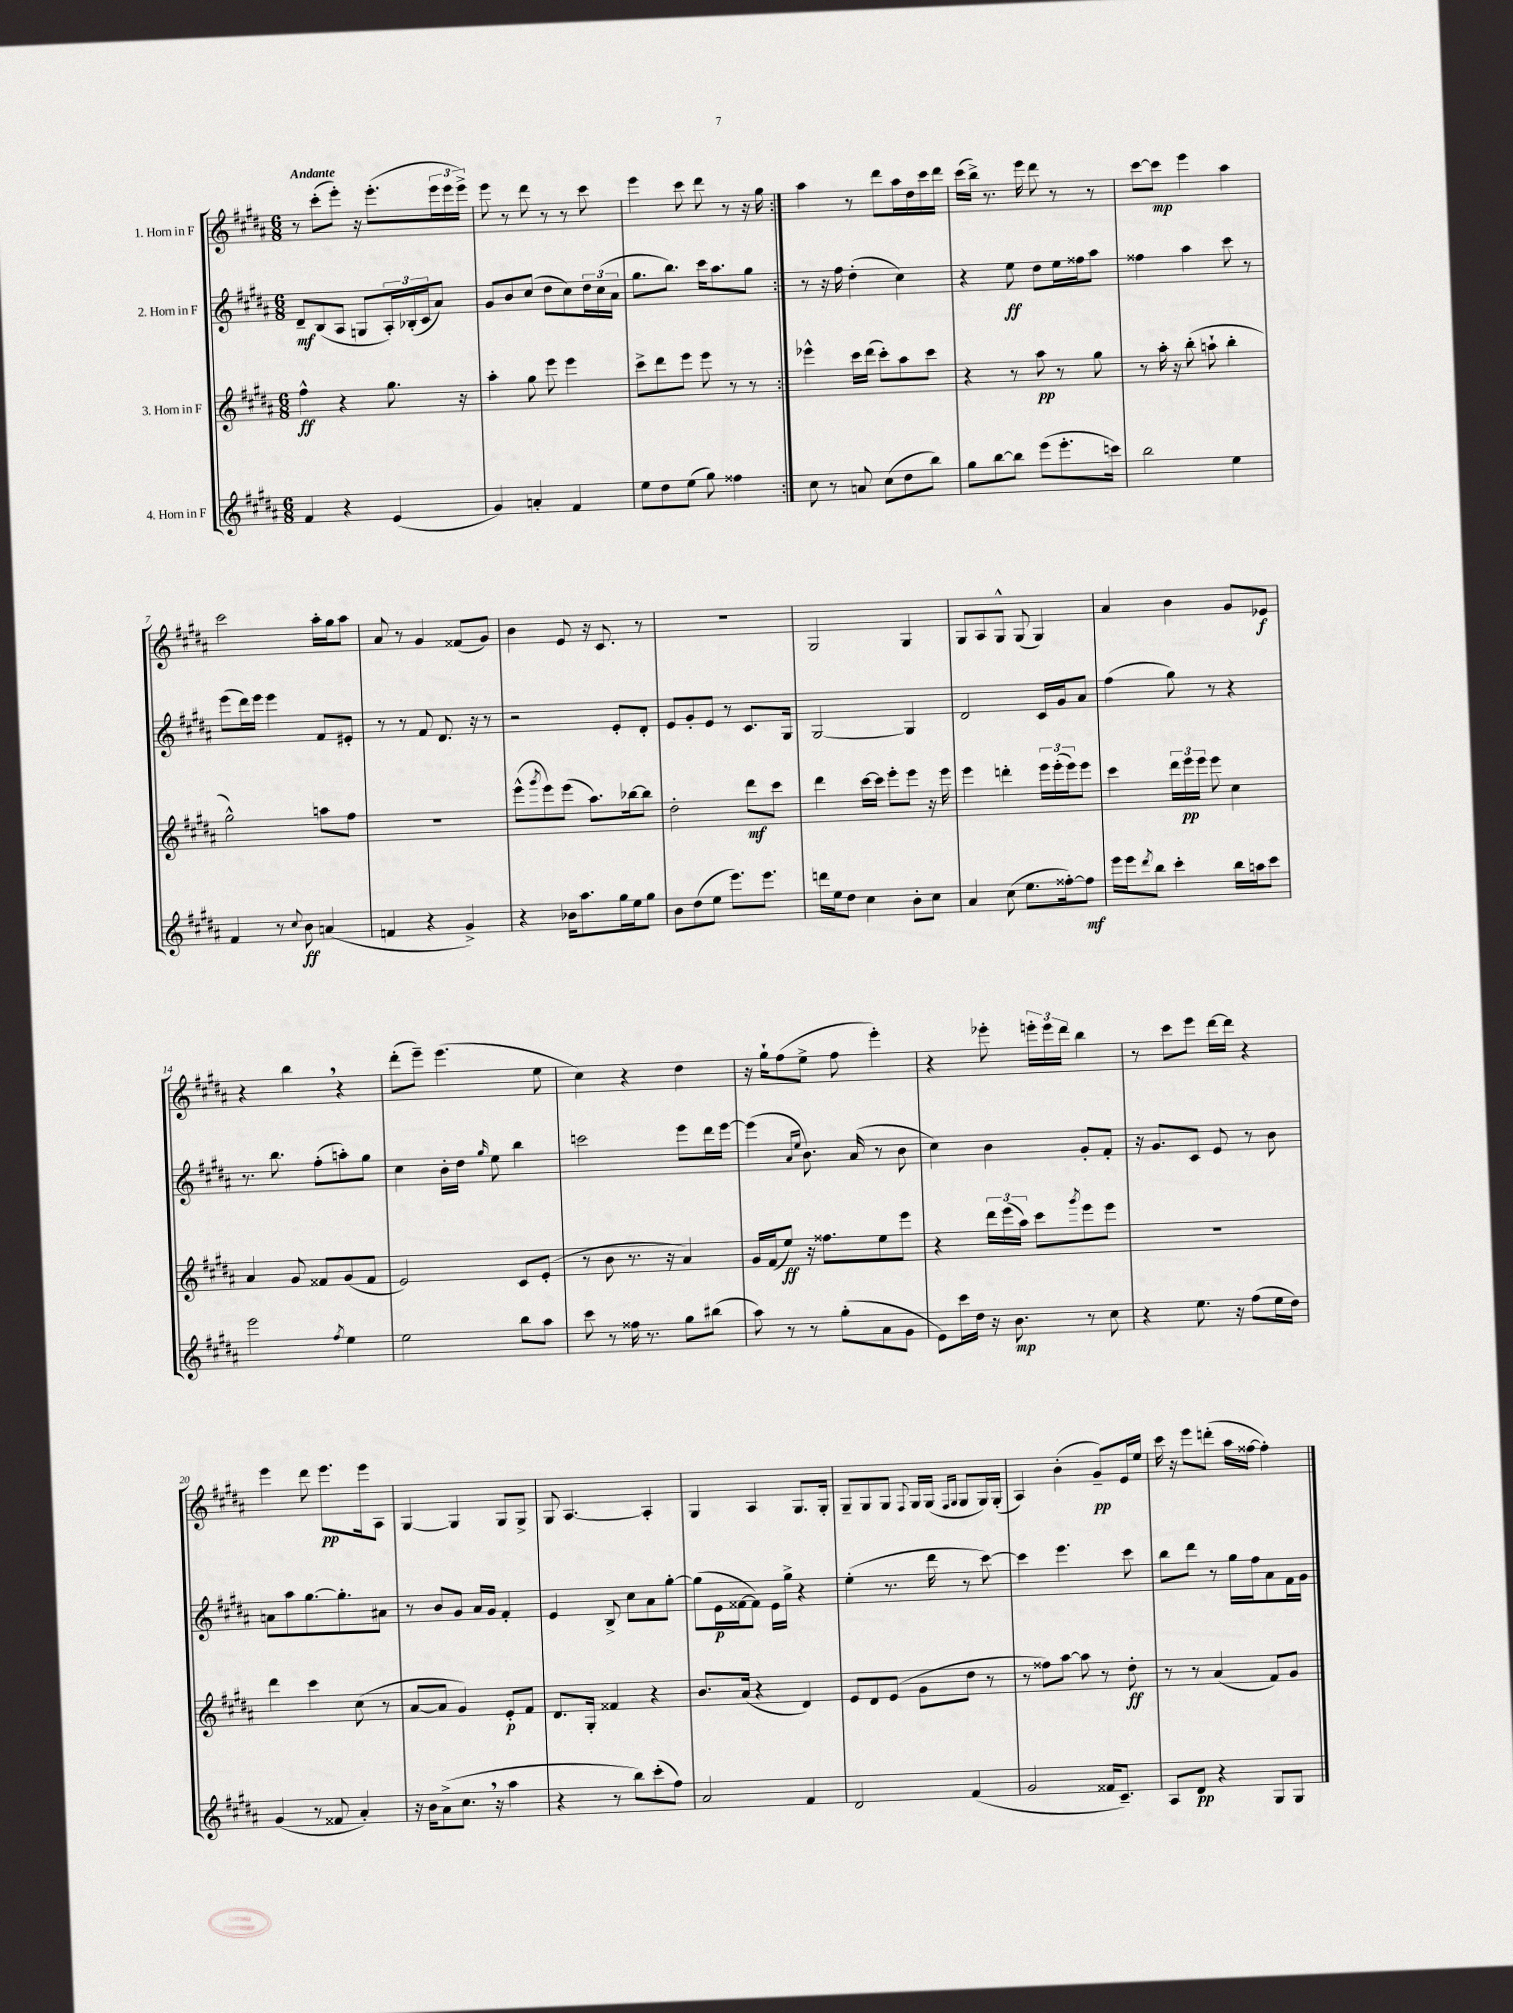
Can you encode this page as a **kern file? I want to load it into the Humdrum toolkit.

**kern	**kern	**kern	**kern
*staff4	*staff3	*staff2	*staff1
*clefG2	*clefG2	*clefG2	*clefG2
*k[f#c#g#d#a#]	*k[f#c#g#d#a#]	*k[f#c#g#d#a#]	*k[f#c#g#d#a#]
*M6/8	*M6/8	*M6/8	*M6/8
4f#	4ff#^^	8d#~	8r
.	.	(8B	(8ccc#'
4r	4r	8A#	8eee')
.	.	8G	16r
.	.	.	(8.eee'
(4e	8.gg#	24A#')	.
.	.	(24B-'	.
.	.	24c#	.
.	.	8a#)	24eee
.	.	.	24eee
.	16r	.	.
.	.	.	24eee^)
=	=	=	=
4g#)	4aa#'	8g#	8eee
.	.	8b	8r
4a'	8gg#	(8cc#	8ddd#
.	8eee	8dd#	8r
4f#	4eee	8cc#)	8r
.	.	24dd#	8ccc#
.	.	(24cc#	.
.	.	24a#	.
=	=	=	=
8ee	8ccc#^	8.gg#	4eee
8dd#	8ddd#	.	.
.	.	8.bb)	.
(8ee	8eee	.	8ccc#
8gg#)	8eee	16ccc#	8ddd#
.	.	8.aa#	.
4ff##	8r	.	8r
.	8r	8gg#	16r
.	.	.	16gg#
=:|!	=:|!	=:|!	=:|!
8cc#	4eee-^^	8r	4aa#
8r	.	16r	.
.	.	16ff#	.
8a	16ccc#	(4dd#'	8r
.	(16ddd#	.	.
(8cc#	8ccc#')	.	8ddd#
8dd#	8aa#	4cc#)	16aa#
.	.	.	16dd#
8bb)	8ccc#	.	16ccc#
.	.	.	16ddd#
=	=	=	=
8gg#	4r	4r	(16ccc#
.	.	.	16bb^)
[8bb	.	.	8.r
8bb]	8r	8ee	.
.	.	.	16eee
(8eee	8aa#	8dd#	8ddd#
8.eee'	8r	16ee	8r
.	.	16ff##	.
.	8gg#	8aa#	8r
16ccc)	.	.	.
=	=	=	=
2bb	8r	4ff##	[8ccc#
.	16aa#'	.	8ccc#]
.	16r	.	.
.	(8bb'	4aa#	4eee
.	8aa`	.	.
4ee	4bb'	8ccc#	4aa#
.	.	8r	.
=	=	=	=
4f#	2gg#^^)	(8eee	2ccc#
.	.	16ddd#)	.
.	.	16eee	.
8r	.	4eee	.
8qqcc#	.	.	.
8b	.	.	.
(4a	8aa	8f#	16aa#'
.	.	.	16gg#
.	8ff#	8e#'	8aa#
=	=	=	=
4f	2.r	8r	8a#
.	.	8r	8r
4r	.	8f#	4g#
.	.	8.d#	.
4g#^)	.	.	(8f##
.	.	16r	.
.	.	8r	8g#)
=	=	=	=
4r	(8eee^^	2r	4b
.	8qggg#	.	.
.	8eee)	.	.
16b-	(8eee	.	8e
8.aa#	.	.	.
.	8.aa#)	.	16r
.	.	.	8.c#
16gg#	.	8e'	.
16ee	[16bb-	.	.
8gg#	8bb-]	8d#'	8r
=	=	=	=
8b	2dd#'	8e	2.r
(8dd#	.	8g#'	.
8ee	.	8e	.
8.eee)	.	8r	.
.	8ddd#	8.c#	.
8.eee	.	.	.
.	8ccc#	.	.
.	.	16G#	.
=	=	=	=
16ddd	4ddd#	[2G#	2G#
16ee	.	.	.
8dd#	.	.	.
4cc#	[16ccc#	.	.
.	16ccc#]	.	.
.	8eee'	.	.
8b'	8eee	4G#]	4G#
8cc#	16r	.	.
.	16eee	.	.
=	=	=	=
4a#	4eee	2d#	8G#
.	.	.	8A#
(8cc#	4ddd'	.	8G#^^
8.ee	.	.	(8G#
.	24eee	16c#	4G#)
.	(24eee'	.	.
[16ff##')	.	16g#	.
.	24eee)	.	.
8ff##]	8eee	8a#	.
=	=	=	=
16eee	4ccc#	(4ff#	4a#
16eee	.	.	.
8qddd#	.	.	.
8bb	.	.	.
4ccc#'	24ddd#	8gg#)	4b
.	24eee	.	.
.	24eee	.	.
.	8eee	8r	.
16bb	4cc#	4r	8g#
16aa	.	.	.
8ccc#	.	.	8e-
=	=	=	=
2eee	4a#	8.r	4r
.	.	8.bb	.
.	8g#	.	4bb
.	8f##	(8ff#'	.
8qff#	.	.	.
4ee	(8g#	8aa')	4r
.	8f##	8gg#	.
=	=	=	=
2ee	2e)	4cc#	(8ddd#'
.	.	.	8eee~)
.	.	16b'	(4.eee
.	.	16dd#	.
.	.	16qqgg#	.
.	.	8ee	.
8bb	8c#	4bb	.
8aa#	(8e'	.	8ee
=	=	=	=
8ccc#	8r	2ccc	4cc#)
8r	8b	.	.
16ff##	8.r	.	4r
8.r	.	.	.
.	16r	.	.
8gg#	4a#)	8eee	4dd#
(8bb#	.	16ddd#	.
.	.	[16eee	.
=	=	=	=
8aa#)	16g#	(4eee]	16r
.	(16f#	.	16gg#`
8r	8ee)	.	(8ff#
.	.	16qqa#	.
.	.	16qqee	.
8r	16r	8.b)	8ee^
.	8.ff##	.	.
(8gg#'	.	.	8ff#
.	.	(16a#	.
8a#	8ee	8r	4eee')
8g#	8eee	8b	.
=	=	=	=
8e)	4r	4cc#)	4r
16ccc#	.	.	.
16dd#	.	.	.
16r	24ddd#	4b	8eee-'
.	(24eee	.	.
8.b	.	.	.
.	24aa#)	.	.
.	8ccc#	.	24eee'
.	.	.	24eee
.	.	.	24ddd#
.	8qggg#	.	.
8r	8eee	8g#'	4bb
8cc#	8eee	8f#'	.
=	=	=	=
4r	2.r	16r	8r
.	.	8.g#	.
.	.	.	8ccc#
8.ee	.	8c#	8eee
.	.	8e	[16ddd#
16r	.	.	16ddd#]
(8ff#	.	8r	4r
16ee	.	8b	.
16dd#)	.	.	.
=	=	=	=
(4g#	4ddd#	8a	4eee
.	.	8aa#	.
8r	4ccc#	[8.gg#	8ddd#
8f##	.	.	8.eee
.	.	8.gg#']	.
4a#')	(8cc#	.	.
.	.	.	16eee
.	8r	8a#	8A#
=	=	=	=
16r	[8a#	8r	[4G#
16b	.	.	.
(8a#^	8a#]	8b	.
8.cc#	4g#)	8g#	4G#]
.	.	16a#	.
16r	.	16g#	.
4aa#	8e'	4f#'	8G#
.	8f#	.	8G#^
=	=	=	=
4r	8.d#	4e	8G#
.	.	.	[4.A#
.	16G#'	.	.
8r	4f##	8B^	.
8bb)	.	8cc#	.
(8ccc#'	4r	8a#	4A#']
8ff#)	.	[8gg#'	.
=	=	=	=
2a#	8.b	(8gg#]	4G#
.	.	16e	.
.	(16a#	[16f##	.
.	4r	8f##])	4A#
.	.	16e	.
.	.	16gg#^	.
4f#	4d#)	4r	8.G#
.	.	.	16G#'
=	=	=	=
2d#	8e	(4ee'	8G#~
.	8d#	.	8G#
.	(8e	8.r	8G#
.	.	.	8qqF#
.	8g#	.	16G#
.	.	16ddd#	(16G#
.	.	.	16qqF#
.	.	.	16qqG#
(4f#	8dd#	8r	8G#
.	8r	[8ccc#)	16G#)
.	.	.	(16G#'
=	=	=	=
2g#	8r	4ccc#]	4A#)
.	8ff##)	.	.
.	[8aa#	4.eee	(4b'
.	8aa#]	.	.
16f##	8r	.	8g#~)
8.c#~)	.	.	.
.	8dd#'	8ccc#	16e
.	.	.	16ee
=	=	=	=
8A#	8r	8bb	16ccc#
.	.	.	16r
8d#	8r	8ddd#	8eee
4r	(4a#	8r	(8ddd'
.	.	16gg#	16aa#
.	.	16ff#	[16ff##
8G#	8f#)	8a#	4ff##'])
8G#	8g#	16f#	.
.	.	16g#	.
==	==	==	==
*-	*-	*-	*-
